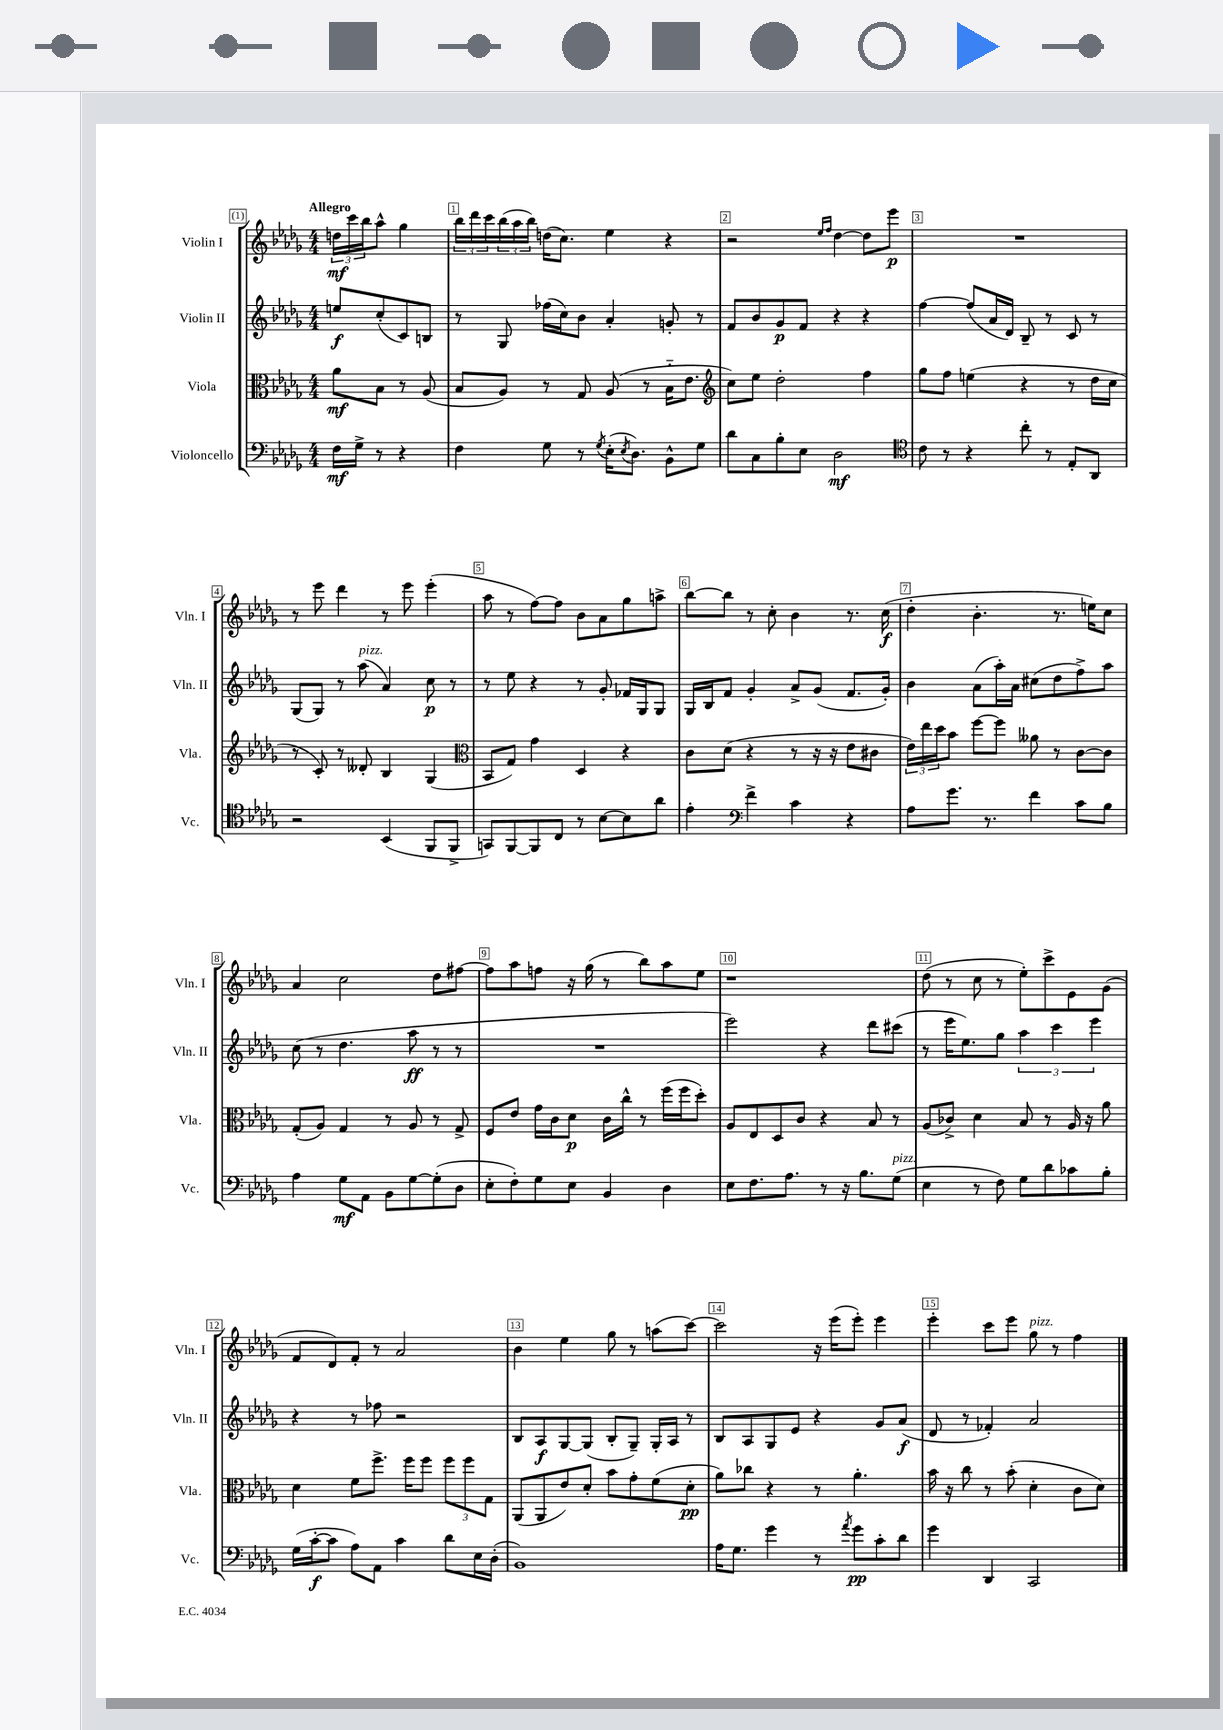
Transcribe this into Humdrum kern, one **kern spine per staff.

**kern	**kern	**kern	**kern
*staff4	*staff3	*staff2	*staff1
*clefF4	*clefC3	*clefG2	*clefG2
*k[b-e-a-d-g-]	*k[b-e-a-d-g-]	*k[b-e-a-d-g-]	*k[b-e-a-d-g-]
*M4/4	*M4/4	*M4/4	*M4/4
16F\LL	8a-\L	8ee/L	24dd\LL
.	.	.	24ccc\
16G-^\JJ	.	.	.
.	.	.	24bb-\J
8r	8B-\J	(8cc'/	8aa-^^\J
4r	8r	8c/)	4gg-\
.	(8A-/	8B/J	.
=	=	=	=
4F\	8B-/L	8r	24bb-\LL
.	.	.	24ddd-\
.	.	.	24ccc\
.	8A-/J)	8G-/	(24bb-\
.	.	.	24aa-\
.	.	.	24bb-\JJ)
8G-\	8r	(16ff-\LL	(16dd\LK
.	.	16cc\J)	8.cc\J)
8r	8G-/	8b-\J	.
8qG-/	.	.	.
(16E-'\LK	(8A-/	4a-'/	4ee-\
8qE-/	.	.	.
8.D-\J)	.	.	.
.	8r	.	.
8BB-^^\L	16B-'~\LK	8g'/	4r
.	8.e-\J	.	.
8G-\J	.	8r	.
=	=	=	=
*	*clefG2	*	*
8d-\L	8cc\L)	8f/L	2r
8C\	8ee-\J	8b-/	.
8B-'\	2dd-'\	8g-/	.
8E-\J	.	8f/J	.
.	.	.	16qqee-/LL
.	.	.	16qqff/JJ
2D-\	.	4r	[4dd-\
.	4ff\	4r	8dd-\]L
.	.	.	8eee-\J
=	=	=	=
*clefC4	*	*	*
8c\	8gg-\L	[4ff\	1r
8r	8ff\J	.	.
4r	(4ee\	(8ff/]L	.
.	.	16a-/L	.
.	.	16d-/JJ)	.
8cc'\	4r	8B-~/	.
8r	.	8r	.
8E-'/L	8r	8c/	.
8AA-/J	16dd-\LL	8r	.
.	16cc\JJ	.	.
=	=	=	=
2r	8r	(8G-/L	8r
.	8c'/)	8G-/J)	8eee-\
.	8r	8r	4ddd-\
.	8d--'/	(8aa-\	.
(4BB-/	4B-/	4a-/)	8r
.	.	.	8eee-\
8FF/L	(4G-/	8cc\	(4eee-'\
8FF^/J	.	8r	.
=	=	=	=
*	*clefC3	*	*
8GG/L)	8BB-/L	8r	8aa-\
[8FF/	8G-/J)	8ee-\	8r
8FF/]	4g-\	4r	[8ff\L)
8C/J	.	.	8ff\]J
8r	4D-/	8r	8b-\L
[8B-\L	.	8g-'/	8a-\
8B-\]	4r	16f-/LL	8gg-\
.	.	16G-/J	.
8a-\J	.	8G-/J	8aa^\J
=	=	=	=
4e-'\	8c\L	16G-/LL	[8bb-\L
.	.	16B-/J	.
.	(8d-\J	8f/J	8bb-\]J
*clefF4	*	*	*
4f^\	4r	4g-'/	8r
.	.	.	8cc'\
4c\	8r	8a-^/L	4b-\
.	16r	(8g-/J	.
.	16r	.	.
4r	8e-\L	8.f/L	8.r
.	8c#\J	.	.
.	.	16g-'/Jk)	(16cc\
=	=	=	=
8A-\L	24e-\LL)	4b-\	4dd-'\
.	24ee-\	.	.
.	24dd-\J	.	.
8.g-\J	8b-\J	.	.
.	[8ff\L	(8a-\L	4.b-'\
8.r	.	.	.
.	8ff\]J	16aa-'\L)	.
.	.	16a-\JJ	.
4f\	8a--\	(8cc#\L	.
.	8r	8dd-\	8.r
8c\L	[8c\L	8ff^\)	.
.	.	.	16ee\LK)
8B-\J	8c\]J	8aa-\J	8cc\J
=	=	=	=
4A-\	(8G-'/L	(8cc\	4a-/
.	8A-/J)	8r	.
8G-\L	4G-/	4.dd-\	2cc\
8AA-\J	.	.	.
8BB-\L	8r	.	.
[8G-\	8A-/	8aa-\	.
(8G-'\]	8r	8r	8dd-\L
8D-\J	8G-^/	8r	[8ff#\J
=	=	=	=
8E-'\L	8F/L	1r	8ff#\]L
8F'\)	8e-/J	.	8aa-\
8G-\	16g-\LL	.	8ff\J
.	16c\J	.	.
8E-\J	8d-\J	.	16r
.	.	.	(16gg-\
4BB-/	16c\LL	.	8r
.	16cc^^\JJ	.	.
.	8r	.	8bb-\L)
4D-\	(16ff\LL	.	8aa-\
.	16ff\J	.	.
.	8dd-'\J)	.	8ee-\J
=	=	=	=
8E-\L	8A-/L	2eee-\)	1r
8.F\	8E-/	.	.
.	8D-/	.	.
8.A-\J	.	.	.
.	8c/J	.	.
8r	4r	4r	.
16r	.	.	.
8.B-\L	.	.	.
.	8B-/	8ddd-\L	.
(8G-\J	8r	(8ccc#\J	.
=	=	=	=
4E-\	(8A-/L	8r	(8dd-\
.	8c-^/J)	16eee-\LK	8r
.	.	8.ee-\)	.
8r	4d-\	.	8cc\
8F\)	.	8gg-\J	8r
8G-\L	8B-/	6aa-\	8ee-'\L)
8d-\	8r	.	8ccc^\
.	.	6ccc\	.
8c-\	16A-/	.	8e-\
.	16r	.	.
.	.	6eee-\	.
8B-'\J	8a-\	.	(8g-\J
=	=	=	=
(16G-\LL	4d-\	4r	8f/L
[16c'\J	.	.	.
8c\]J	.	.	8d-/)
8A-\L)	8f\L	8r	8f'/J
8AA-\J	8.ff^\J	8ff-\	8r
4c\	.	2r	2a-/
.	16ff\LK	.	.
.	8ff\J	.	.
8d-\L	12ff\L	.	.
.	12ff\	.	.
16E-\L	.	.	.
.	12G-\J	.	.
(16D-'\JJ	.	.	.
=	=	=	=
1BB-)	(8AA-/L	8B-/L	4b-\
.	8AA-/	8A-/	.
.	8e-/)	[8G-/	4ee-\
.	8d-'/J	(8G-/]J	.
.	8b-\L	8B-'/L	8gg-\
.	8g-'\	8G-~/J)	8r
.	(8f\	16G-'/LL	(8aa\L
.	.	16A-/JJ	.
.	8d-'\J	8r	[8ccc\J)
=	=	=	=
16A-\LK	8a-\L)	8B-/L	2ccc\]
8.G-\J	.	.	.
.	8cc-\J	8A-/	.
4g-\	4r	8G-/	.
.	.	8e-/J	.
8r	8r	4r	16r
.	.	.	(16eee-\LK
8qa-/	.	.	.
8g-\L	4.a-'\	.	8eee-'\J)
8c'\	.	8g-/L	4eee-\
8d-\J	.	(8a-/J	.
=	=	=	=
4g-\	16b-\	8d-/	4eee-'\
.	16r	.	.
.	8cc\	8r	.
4DD-/	8r	4f-'/)	8ccc\L
.	(8b-'\	.	8eee-\J
2CC/	4d-'\	2a-/	8gg-\
.	.	.	8r
.	8c\L	.	4ff\
.	8d-\J)	.	.
==	==	==	==
*-	*-	*-	*-
